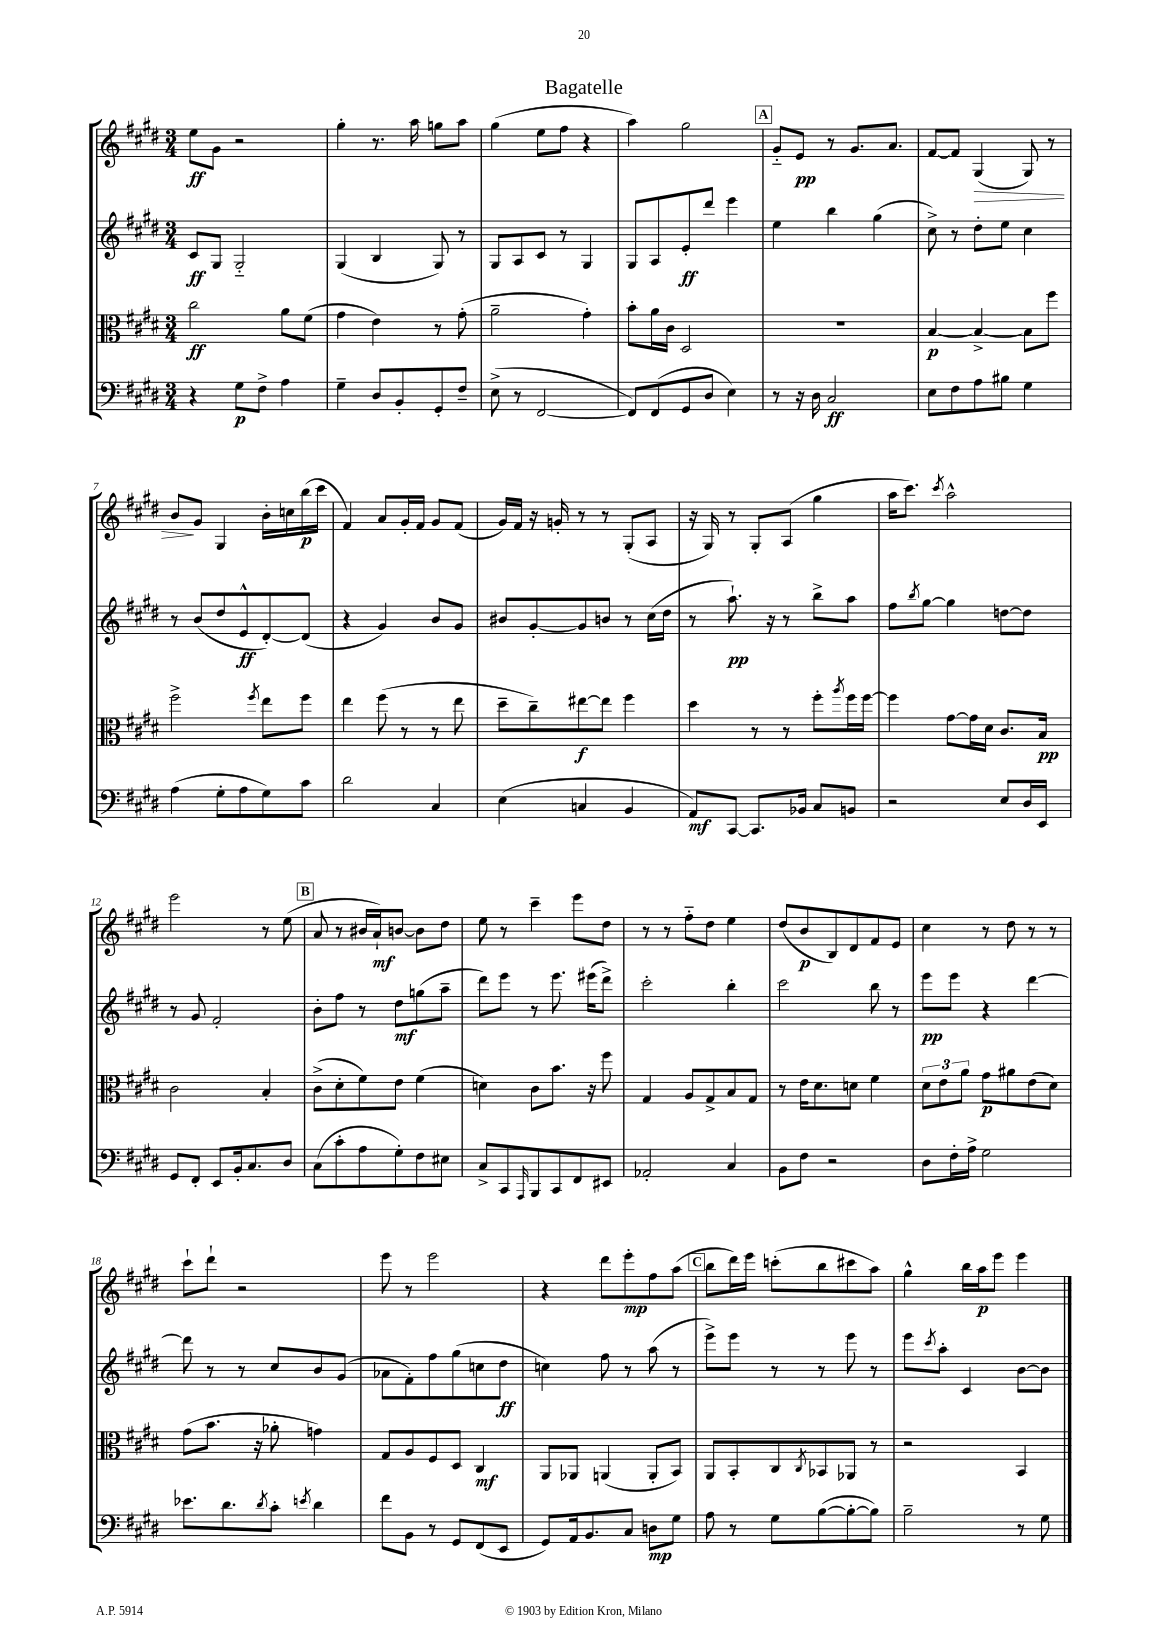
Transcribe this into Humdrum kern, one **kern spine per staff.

**kern	**dynam	**kern	**dynam	**kern	**dynam	**kern	**dynam
*part4	*part4	*part3	*part3	*part2	*part2	*part1	*part1
*staff4	*staff4	*staff3	*staff3	*staff2	*staff2	*staff1	*staff1
*clefF4	*	*clefC3	*	*clefG2	*	*clefG2	*
*k[f#c#g#d#]	*	*k[f#c#g#d#]	*	*k[f#c#g#d#]	*	*k[f#c#g#d#]	*
*M3/4	*	*M3/4	*	*M3/4	*	*M3/4	*
=1	=1	=1	=1	=1	=1	=1	=1
4r	.	2cc#\	ff	8c#/L	ff	8ee\L	ff
.	.	.	.	8G#/J	.	8g#\J	.
8G#\L	p	.	.	2G#/	.	2r	.
8F#^\J	.	.	.	.	.	.	.
4A\	.	8a\L	.	.	.	.	.
.	.	(8f#\J	.	.	.	.	.
=2	=2	=2	=2	=2	=2	=2	=2
4G#~\	.	4g#\	.	(4G#/	.	4gg#'\	.
8D#/L	.	4e\)	.	4B/	.	8.r	.
8BB'/	.	.	.	.	.	.	.
.	.	.	.	.	.	16aa\	.
8GG#'/	.	8r	.	8G#/)	.	8ggn\L	.
8F#~/J	.	(8g#'\	.	8r	.	8aa\J	.
=3	=3	=3	=3	=3	=3	=3	=3
(8E^\	.	2a~\	.	8G#/L	.	(4gg#\	.
8r	.	.	.	8A/	.	.	.
[2FF#/	.	.	.	8c#/J	.	8ee\L	.
.	.	.	.	8r	.	8ff#\J	.
.	.	4g#'\)	.	4G#/	.	4r	.
=4	=4	=4	=4	=4	=4	=4	=4
8FF#/L])	.	8b'\L	.	8G#/L	.	4aa\)	.
(8FF#/	.	16a\L	.	8A/	.	.	.
.	.	16c#\JJ	.	.	.	.	.
8GG#/	.	2D#/	.	8e'/	ff	2gg#\	.
8D#/J	.	.	.	8ddd#/J	.	.	.
4E\)	.	.	.	4eee\	.	.	.
!!LO:REH:place=s1:t=A
=5	=5	=5	=5	=5	=5	=5	=5
8r	.	2.r	.	4ee\	.	8g#/L	.
16r	.	.	.	.	.	8e/J	pp
16D#\	.	.	.	.	.	.	.
2C#/	ff	.	.	4bb\	.	8r	.
.	.	.	.	.	.	8.g#/L	.
.	.	.	.	(4gg#\	.	.	.
.	.	.	.	.	.	8.a/J	.
=6	=6	=6	=6	=6	=6	=6	=6
8E\L	.	[4B/	p	8cc#^\)	.	[8f#/L	.
8F#\	.	.	.	8r	.	8f#/J]	.
!	!	!	!	!	!	!	!LO:HP:b
8A\	.	4B^/_	.	8dd#'\L	.	(4G#/	>
8B#X\J	.	.	.	8ee\J	.	.	.
4G#\	.	8B\L]	.	4cc#\	.	8G#/)	.
.	.	8ff#\J	.	.	.	8r	.
!!LO:LB:g=z
=7	=7	=7	=7	=7	=7	=7	=7
(4A\	.	2ff#^\	.	8r	.	8b/L	.
.	.	.	.	(8b/L	.	8g#/J	]
8G#'\L	.	.	.	8dd#/	.	4G#/	.
8A\	.	.	.	8e^^/	ff	.	.
.	.	8qff#/	.	.	.	.	.
8G#\)	.	8ee\L	.	[8d#'/)	.	16b'\LL	.
.	.	.	.	.	.	16ccn\	.
8c#\J	.	8ff#\J	.	(8d#/J]	.	(16bb\	p
.	.	.	.	.	.	16ccc#\JJ	.
=8	=8	=8	=8	=8	=8	=8	=8
2d#\	.	4ee\	.	4r	.	4f#/)	.
.	.	(8ff#\	.	4g#/)	.	8a/L	.
.	.	8r	.	.	.	16g#'/L	.
.	.	.	.	.	.	16f#/JJ	.
4C#/	.	8r	.	8b/L	.	8g#/L	.
.	.	8ee\	.	8g#/J	.	(8f#/J	.
=9	=9	=9	=9	=9	=9	=9	=9
(4E\	.	8dd#~\L	.	8b#X/L	.	16g#/LL)	.
.	.	.	.	.	.	16f#/JJ	.
.	.	8cc#~\)	.	[8g#'/	.	16r	.
.	.	.	.	.	.	16gn'/	.
4Cn/	.	[8ee#X\	f	8g#/]	.	8r	.
.	.	8ee#\J]	.	8bn/J	.	8r	.
4BB/	.	4ff#\	.	8r	.	(8G#'/L	.
.	.	.	.	(16cc#\LL	.	8A/J	.
.	.	.	.	16dd#\JJ	.	.	.
=10	=10	=10	=10	=10	=10	=10	=10
8AA/L)	mf	4dd#\	.	8r	.	16r	.
.	.	.	.	.	.	16G#/)	.
[8CC#/J	.	.	.	8.aa`\)	pp	8r	.
8.CC#/L]	.	8r	.	.	.	8G#'/L	.
.	.	.	.	16r	.	.	.
.	.	8r	.	8r	.	(8A/J	.
16BB-X/Jk	.	.	.	.	.	.	.
8C#/L	.	8ff#'\L	.	8bb^\L	.	4gg#\	.
.	.	8qaa/	.	.	.	.	.
8BBn/J	.	16ff#\L	.	8aa\J	.	.	.
.	.	[16ff#\JJ	.	.	.	.	.
=11	=11	=11	=11	=11	=11	=11	=11
2r	.	4ff#\]	.	8ff#\L	.	16aa\KL	.
.	.	.	.	.	.	8.ccc#\J)	.
.	.	.	.	8qbb/	.	.	.
.	.	.	.	[8gg#\J	.	.	.
.	.	.	.	.	.	8qccc#/	.
.	.	[8g#\L	.	4gg#\]	.	2aa^^\	.
.	.	16g#\L]	.	.	.	.	.
.	.	16d#\JJ	.	.	.	.	.
8E/L	.	8.c#/L	.	[8ddn\L	.	.	.
16D#/L	.	.	.	8dd\J]	.	.	.
16EE/JJ	.	16B/Jk	pp	.	.	.	.
!!LO:LB:g=z
=12	=12	=12	=12	=12	=12	=12	=12
8GG#/L	.	2c#\	.	8r	.	2eee\	.
8FF#'/J	.	.	.	8g#/	.	.	.
8EE/L	.	.	.	2f#'/	.	.	.
16BB'/k	.	.	.	.	.	.	.
8.C#/	.	.	.	.	.	.	.
.	.	4B'/	.	.	.	8r	.
8D#/J	.	.	.	.	.	(8ee\	.
!!LO:REH:place=s1:t=B
=13	=13	=13	=13	=13	=13	=13	=13
(8C#\L	.	(8c#^\L	.	8b'\L	.	8a/	.
8c#'\	.	8d#'\	.	8ff#\J	.	8r	.
8A\	.	8f#\)	.	8r	.	16b#X/LL	.
.	.	.	.	.	.	16a`/J)	mf
8G#'\)	.	8e\J	.	8dd#\L	mf	[8bn/J	.
8F#\	.	(4f#\	.	(8ggn\	.	8b\L]	.
8E#X\J	.	.	.	8aa~\J	.	8dd#\J	.
=14	=14	=14	=14	=14	=14	=14	=14
8C#^/L	.	4dn\)	.	8ddd#\L)	.	8ee\	.
8CC#/	.	.	.	8eee\J	.	8r	.
16qqAAA/	.	.	.	.	.	.	.
8BBB/	.	8c#\L	.	8r	.	4ccc#~\	.
8CC#/	.	8.b\J	.	8.eee\	.	.	.
8FF#/	.	.	.	.	.	8eee\L	.
.	.	16r	.	(16eee#X\KL	.	.	.
8EE#X/J	.	8ff#\	.	8ddd#^\J)	.	8dd#\J	.
=15	=15	=15	=15	=15	=15	=15	=15
2AA-X'/	.	4G#/	.	2ccc#'\	.	8r	.
.	.	.	.	.	.	8r	.
.	.	8A/L	.	.	.	8ff#\L	.
.	.	8G#^/	.	.	.	8dd#\J	.
4C#/	.	8B/	.	4bb'\	.	4ee\	.
.	.	8G#/J	.	.	.	.	.
=16	=16	=16	=16	=16	=16	=16	=16
8BB\L	.	8r	.	2ccc#\	.	(8dd#/L	.
8F#\J	.	16e\KL	.	.	.	8b/	p
.	.	8.d#\	.	.	.	.	.
2r	.	.	.	.	.	8B/)	.
.	.	8dn\J	.	.	.	8d#/	.
.	.	4f#\	.	8bb\	.	8f#/	.
.	.	.	.	8r	.	8e/J	.
=17	=17	=17	=17	=17	=17	=17	=17
8D#\L	.	12d#\L	.	8eee\L	pp	4cc#\	.
.	.	12e\	.	.	.	.	.
16F#'\L	.	.	.	8eee\J	.	.	.
.	.	12a\J	.	.	.	.	.
16A^\JJ	.	.	.	.	.	.	.
2G#\	.	8g#\L	p	4r	.	8r	.
.	.	8a#X\	.	.	.	8dd#\	.
.	.	(8e\	.	[4ddd#\	.	8r	.
.	.	8d#\J)	.	.	.	8r	.
!!LO:LB:g=z
=18	=18	=18	=18	=18	=18	=18	=18
8.e-X\L	.	(8g#\L	.	8ddd#\]	.	8ccc#`\L	.
.	.	8.b\J	.	8r	.	8ddd#`\J	.
8.d#\	.	.	.	.	.	.	.
.	.	.	.	8r	.	2r	.
.	.	16r	.	.	.	.	.
8qd#/	.	.	.	.	.	.	.
8c#'\J	.	8a-X'\	.	8cc#/L	.	.	.
8qen/	.	.	.	.	.	.	.
4d#\	.	4gn\)	.	8b/	.	.	.
.	.	.	.	(8g#/J	.	.	.
=19	=19	=19	=19	=19	=19	=19	=19
8f#\L	.	8G#/L	.	8a-X\L	.	8eee\	.
8BB\J	.	8A/	.	8f#'\)	.	8r	.
8r	.	8F#/	.	8ff#\	.	2eee\	.
8GG#/L	.	8D#/J	.	(8gg#\	.	.	.
(8FF#/	.	4C#/	mf	8ccn\	.	.	.
8EE/J	.	.	.	8dd#\J	ff	.	.
=20	=20	=20	=20	=20	=20	=20	=20
8GG#/L)	.	8AA/L	.	4ccn\)	.	4r	.
16AA/k	.	8AA-X/J	.	.	.	.	.
8.BB/	.	.	.	.	.	.	.
.	.	(4AAn/	.	8ff#\	.	8ddd#\L	.
8C#/J	.	.	.	8r	.	8eee'\	mp
8Dn\L	mp	8AA'/L	.	(8aa\	.	8ff#\	.
8G#\J	.	8BB/J)	.	8r	.	(8aa\J	.
!!LO:REH:place=s1:t=C
=21	=21	=21	=21	=21	=21	=21	=21
8A\	.	8AA/L	.	8eee^\L)	.	8bb\L	.
8r	.	8BB'/	.	8eee\J	.	16ddd#\L)	.
.	.	.	.	.	.	16eee\JJ	.
8G#\L	.	8C#/	.	8r	.	(8cccn'\L	.
.	.	8qC#/	.	.	.	.	.
([8B\	.	8BB-X/	.	8r	.	8bb\	.
8B'\_	.	8AA-X/J	.	8eee\	.	8ccc#X\	.
8B\J])	.	8r	.	8r	.	8aa\J)	.
=22	=22	=22	=22	=22	=22	=22	=22
2B~\	.	2r	.	8eee\L	.	4gg#^^\	.
.	.	.	.	8qccc#/	.	.	.
.	.	.	.	8aa'\J	.	.	.
.	.	.	.	4c#/	.	16bb\LL	.
.	.	.	.	.	.	16aa\J	p
.	.	.	.	.	.	8eee\J	.
8r	.	4BB/	.	[8b\L	.	4eee\	.
8G#\	.	.	.	8b\J]	.	.	.
==	==	==	==	==	==	==	==
*-	*-	*-	*-	*-	*-	*-	*-
